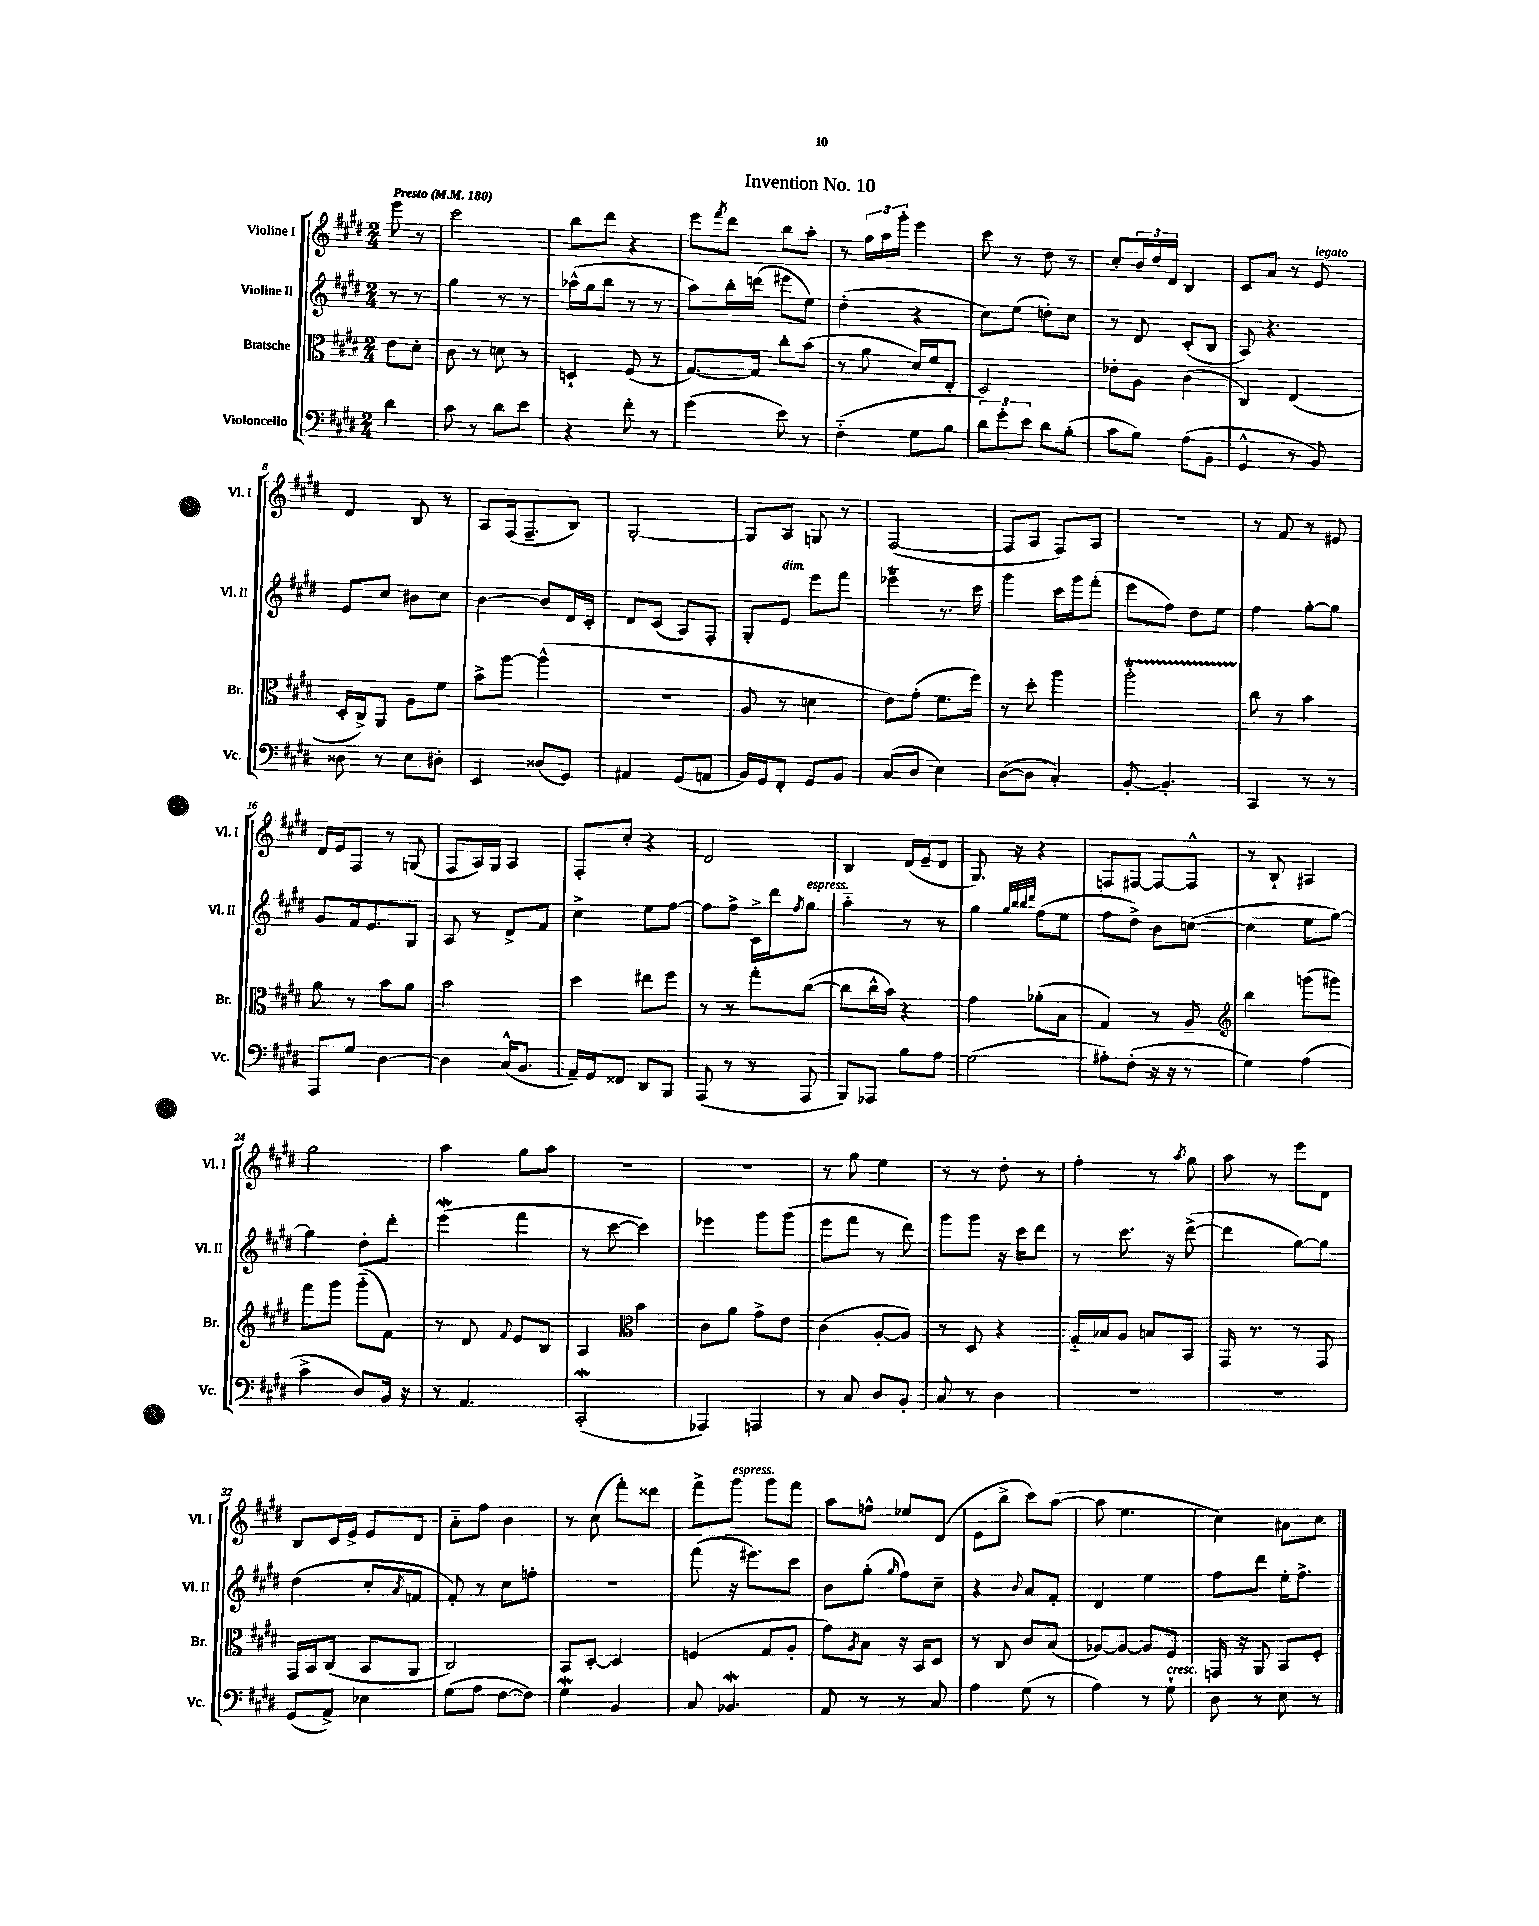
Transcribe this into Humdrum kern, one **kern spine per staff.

**kern	**kern	**kern	**kern
*part4	*part3	*part2	*part1
*staff4	*staff3	*staff2	*staff1
*I"Violoncello	*I"Bratsche	*I"Violine II	*I"Violine I
*I'Vc.	*I'Br.	*I'Vl. II	*I'Vl. I
*clefF4	*clefC3	*clefG2	*clefG2
*k[f#c#g#d#]	*k[f#c#g#d#]	*k[f#c#g#d#]	*k[f#c#g#d#]
*M2/4	*M2/4	*M2/4	*M2/4
*MM180	*MM180	*MM180	*MM180
=	=	=	=
!	!	!	!LO:TX:a:B:t=Presto
4d#\	8e\L	8r	8eee\
.	8d#'\J	8r	8r
=1	=1	=1	=1
8c#\	8c#\	4gg#\	2ccc#\
8r	8r	.	.
8d#\L	8dn\	8r	.
8e\J	8r	8r	.
=2	=2	=2	=2
4r	4Dn`/	(16aa-X^^\LL	8bb\L
.	.	16gg#\J	.
.	.	8bb\J	8ddd#\J
8f#'\	(8F#/	8r	4r
8r	8r	8r	.
=3	=3	=3	=3
(4g#\	[8.G#/L)	8aa\L)	8eee\L
.	.	.	8qfff#/
.	.	16bb'\L	8ddd#\J
.	16G#/Jk]	(16dddn\JJ	.
8e\)	8cc#'\L	8eee#X\L	8bb\L
8r	(8b\J	8ee\J)	8aa'\J
=4	=4	=4	=4
(4F#\	8r	(4dd#'\	8r
.	8a\	.	24gg#\LL
.	.	.	24aa\
.	.	.	24ggg#'\JJ
8G#\L	16d#/LL)	4r	4eee\
.	16f#/J	.	.
8B\J	8E'/J	.	.
=5	=5	=5	=5
12d#\L)	2D#/	8cc#\L)	8ccc#\
12g#'\	.	.	.
.	.	(8ee\J	8r
12e\J	.	.	.
8d#\L	.	8ddn'\L)	8dd#\
(8B'\J	.	8cc#\J	8r
=6	=6	=6	=6
8c#\L	8e-X'\L	8r	8cc#'/L
8B\J)	8A\J	8d#/	24b/L
.	.	.	24dd#/
.	.	.	24d#/JJ
(8A\L	(4c#\	(8c#'/L	4B/
8BB\J	.	8B/J	.
=7	=7	=7	=7
4GG#^^/	4C#/)	8A/)	8c#/L
.	.	4.r	8a/J
8r	(4E/	.	8r
!	!	!	!LO:TX:a:i:t=legato
8BB/)	.	.	8e/
!!LO:LB:g=z
=8	=8	=8	=8
8D##X\	16D#'/LL	8e/L	4d#/
.	16C#^/J)	.	.
8r	8AA/J	8cc#/J	.
8E\L	8A\L	8b#X\L	8B/
8D#X'\J	8f#\J	8cc#\J	8r
=9	=9	=9	=9
4EE/	8b^\L	[4b\	8A/L
.	[8aa\J	.	(16F#/k
.	.	.	8.F#~/
(8D##X/L	(4aa^^\]	8b/L]	.
8GG#/J)	.	16d#/L	8B/J)
.	.	16c#'/JJ	.
=10	=10	=10	=10
4AA#X/	2r	8d#/L	[2G#'/
.	.	(8c#/J	.
(8GG#/L	.	8A/L)	.
8AAn/J	.	8F#'/J	.
=11	=11	=11	=11
16BB/LL)	8A/	8G#'/L	8G#/L]
16GG#/J	.	.	.
!	!	!LO:TX:a:i:t=dim.	!
8FF#'/J	8r	8e/J	8A/J
8GG#/L	4dn\	8eee\L	8Gn/
8BB/J	.	8fff#\J	8r
=12	=12	=12	=12
(8C#/L	8e\L)	4eee-XT\	([2F#/
8D#/J	(8g#'\J	.	.
4E\)	8.f#\L	8.r	.
.	16ff#\Jk)	16ccc#\	.
=13	=13	=13	=13
([8D#\L	8r	4ggg#\	8F#/L]
8D#\J]	8dd#'\	.	8A/J
4C#'/)	4aa\	16ccc#\LL	8F#/L)
.	.	16ggg#\J	.
.	.	(8fff#'\J	8A/J
=14	=14	=14	=14
[8BB'/	2aaT'\	8eee\L	2r
4.BB'/]	.	8ff#\J)	.
.	.	8dd#\L	.
.	.	8ee\J	.
=15	=15	=15	=15
4CC#/	8cc#\	4ff#\	8r
.	8r	.	8f#/
8r	4b\	[8gg#'\L	8r
8r	.	8gg#\J]	8e#X/
!!LO:LB:g=z
=16	=16	=16	=16
8AAA/L	8a\	8g#/L	16d#/LL
.	.	.	16e/J
8G#/J	8r	16f#/k	8F#/J
.	.	8.e/	.
[4D#\	8b\L	.	8r
.	8a\J	8G#/J	(8Gn/
=17	=17	=17	=17
4D#\]	2b\	8A/	8F#/L
.	.	8r	16A/L)
.	.	.	16G#/JJ
(16C#^^/KL	.	8d#^/L	4A/
8.BB/J	.	.	.
.	.	8f#/J	.
=18	=18	=18	=18
16AA~/LL)	4dd#\	4cc#^\	8F#'/L
16GG#/J	.	.	.
8FF##X/J	.	.	8cc#'/J
8DD#/L	8ee#X\L	8ee\L	4r
8BBB/J	8ff#\J	[8ff#\J	.
=19	=19	=19	=19
(8AAA/	8r	8ff#\L]	2d#/
8r	8r	8ff#^\J	.
8r	8gg#'\L	16c#^\LL	.
.	.	16ddd#\J	.
.	.	8qff#/	.
!	!	!LO:TX:a:i:t=espress.	!
8AAA/	([8cc#\J	8gg#\J	.
=20	=20	=20	=20
8BBB/L)	8cc#\L]	4aa\	4B/
8AAA-X/J	16cc#^^\L	.	.
.	16b\JJ)	.	.
8B\L	4r	8r	(16d#/LL
.	.	.	16e~/J
8A\J	.	8r	8d#/J
=21	=21	=21	=21
(2G#\	4g#\	4gg#\	8.G#/)
.	.	.	16r
.	.	32qqgg#/LLL	.
.	.	32qqbb/	.
.	.	32qqbb/	.
.	.	32qqddd#/JJJ	.
.	(8a-X'\L	(8ff#\L	4r
.	8B\J	8ee\J	.
=22	=22	=22	=22
8A#X'\L)	4G#/)	8ff#\L	8Fn/L
(8F#'\J	.	8dd#^\J)	[8F#X/J
16r	8r	8b\L	8F#/L_
16r	.	.	.
8r	8A~/	([8ccn\J	8F#^^/J]
=23	=23	=23	=23
*	*clefG2	*	*
4G#\)	4bb\	4cc\]	8r
.	.	.	8B`/
(4A\	(8gggn\L	8ee\L	4A#X/
.	8ggg#X\J)	[8gg#\J)	.
!!LO:LB:g=z
=24	=24	=24	=24
4c#^\	8fff#\L	4gg#\]	2gg#\
.	8ggg#\J	.	.
8D#/L)	(8ggg#\L	8dd#'\L	.
16BB/Jk	8f#\J)	8ddd#'\J	.
16r	.	.	.
=25	=25	=25	=25
8r	8r	(4eeew\	4aa\
4.AA/	8d#/	.	.
.	8qqf#/	.	.
.	8e/L	4fff#\	8gg#\L
.	8B/J	.	8aa\J
=26	=26	=26	=26
(2CC#W'/	4A/	8r	2r
.	.	[8ccc#\	.
*	*clefC3	*	*
.	4b\	4ccc#\])	.
=27	=27	=27	=27
4AAA-X/)	8c#\L	4eee-X\	2r
.	8a\J	.	.
4AAAn/	8g#^\L	8ggg#\L	.
.	8e\J	(8ggg#\J	.
=28	=28	=28	=28
8r	(4c#\	8eee\L	8r
8C#/	.	8fff#\J	8gg#\
8D#/L	[8A'/L	8r	4ee\
8BB'/J	8A/J])	8ddd#\)	.
=29	=29	=29	=29
8C#/	8r	8ggg#\L	8r
8r	8D#/	8ggg#\J	8r
4D#\	4r	16r	8dd#'\
.	.	16ccc#\KL	.
.	.	8ddd#\J	8r
=30	=30	=30	=30
2r	16G#/LL	8r	4ff#'\
.	16B-X/J	.	.
.	8A/J	8.ccc#\	.
.	8Bn/L	.	8r
.	.	16r	.
.	.	.	8qaa/
.	8BB/J	([8ddd#^\	8gg#\
=31	=31	=31	=31
2r	16GG#/	4ddd#\]	8aa\
.	8.r	.	.
.	.	.	8r
.	8r	[8gg#\L)	8eee\L
.	8GG#/	8gg#\J]	8d#\J
!!LO:LB:g=z
=32	=32	=32	=32
(8GG#/L	16GG#/LL	(4dd#\	8B/L
.	16BB/J	.	.
8AA^/J)	(8C#/J	.	16c#/L
.	.	.	16e^/JJ
4E-X\	8BB/L	8cc#'/L	8e/L
.	.	8qa/	.
.	8AA/J	8fn/J	8d#/J
=33	=33	=33	=33
(8G#\L	2C#/)	8f#'/)	8a\L
8A\J	.	8r	8ff#\J
[8F#\L	.	8cc#\L	4b\
8F#\J])	.	8ffn'\J	.
=34	=34	=34	=34
4G#W\	8BB/L	2r	8r
.	[8D#'/J	.	(8cc#\
4BB/	4D#/]	.	8fff#'\L)
.	.	.	8ddd##X\J
=35	=35	=35	=35
8C#/	(4Fn/	(8fff#\	8fff#^\L
!	!	!	!LO:TX:a:i:t=espress.
4.BB-Xw/	.	16r	8ggg#\J
.	.	8.eee#X\L)	.
.	8G#/L	.	8ggg#\L
.	8A'/J	8ccc#\J	8fff#\J
=36	=36	=36	=36
8AA/	8g#\L)	8b\L	8aa\L
.	8qA/	.	.
8r	8B\J	(8gg#'\J	8ffn^^\J
.	.	16qqgg#/	.
8r	16r	8ff#\L)	8ee-X/L
.	16BB/KL	.	.
8C#/	8D#/J	8cc#~\J	(8d#/J
=37	=37	=37	=37
4A\	8r	4r	8e\L
.	8C#/	.	8bb^\J
.	.	8qqb/	.
(8G#\	8c#/L	8a/L	8ccc#\L)
8r	(8B/J	8f#'/J	([8aa\J
=38	=38	=38	=38
4A\)	[8A-X/L)	4d#/	8aa\]
.	8A-/J_	.	4.ee\
8r	8A-/L]	4ee\	.
!LO:TX:a:i:t=cresc.	!	!	!
8G#`\	8F#/J	.	.
=39	=39	=39	=39
8D#\	16GGn/	8ff#\L	4cc#\)
.	16r	.	.
8r	8AA/	8ddd#\J	.
8E\	8BB/L	16ee'\KL	8a#X\L
.	.	8.ff#^\J	.
8r	8F#'/J	.	8cc#\J
==	==	==	==
*-	*-	*-	*-
